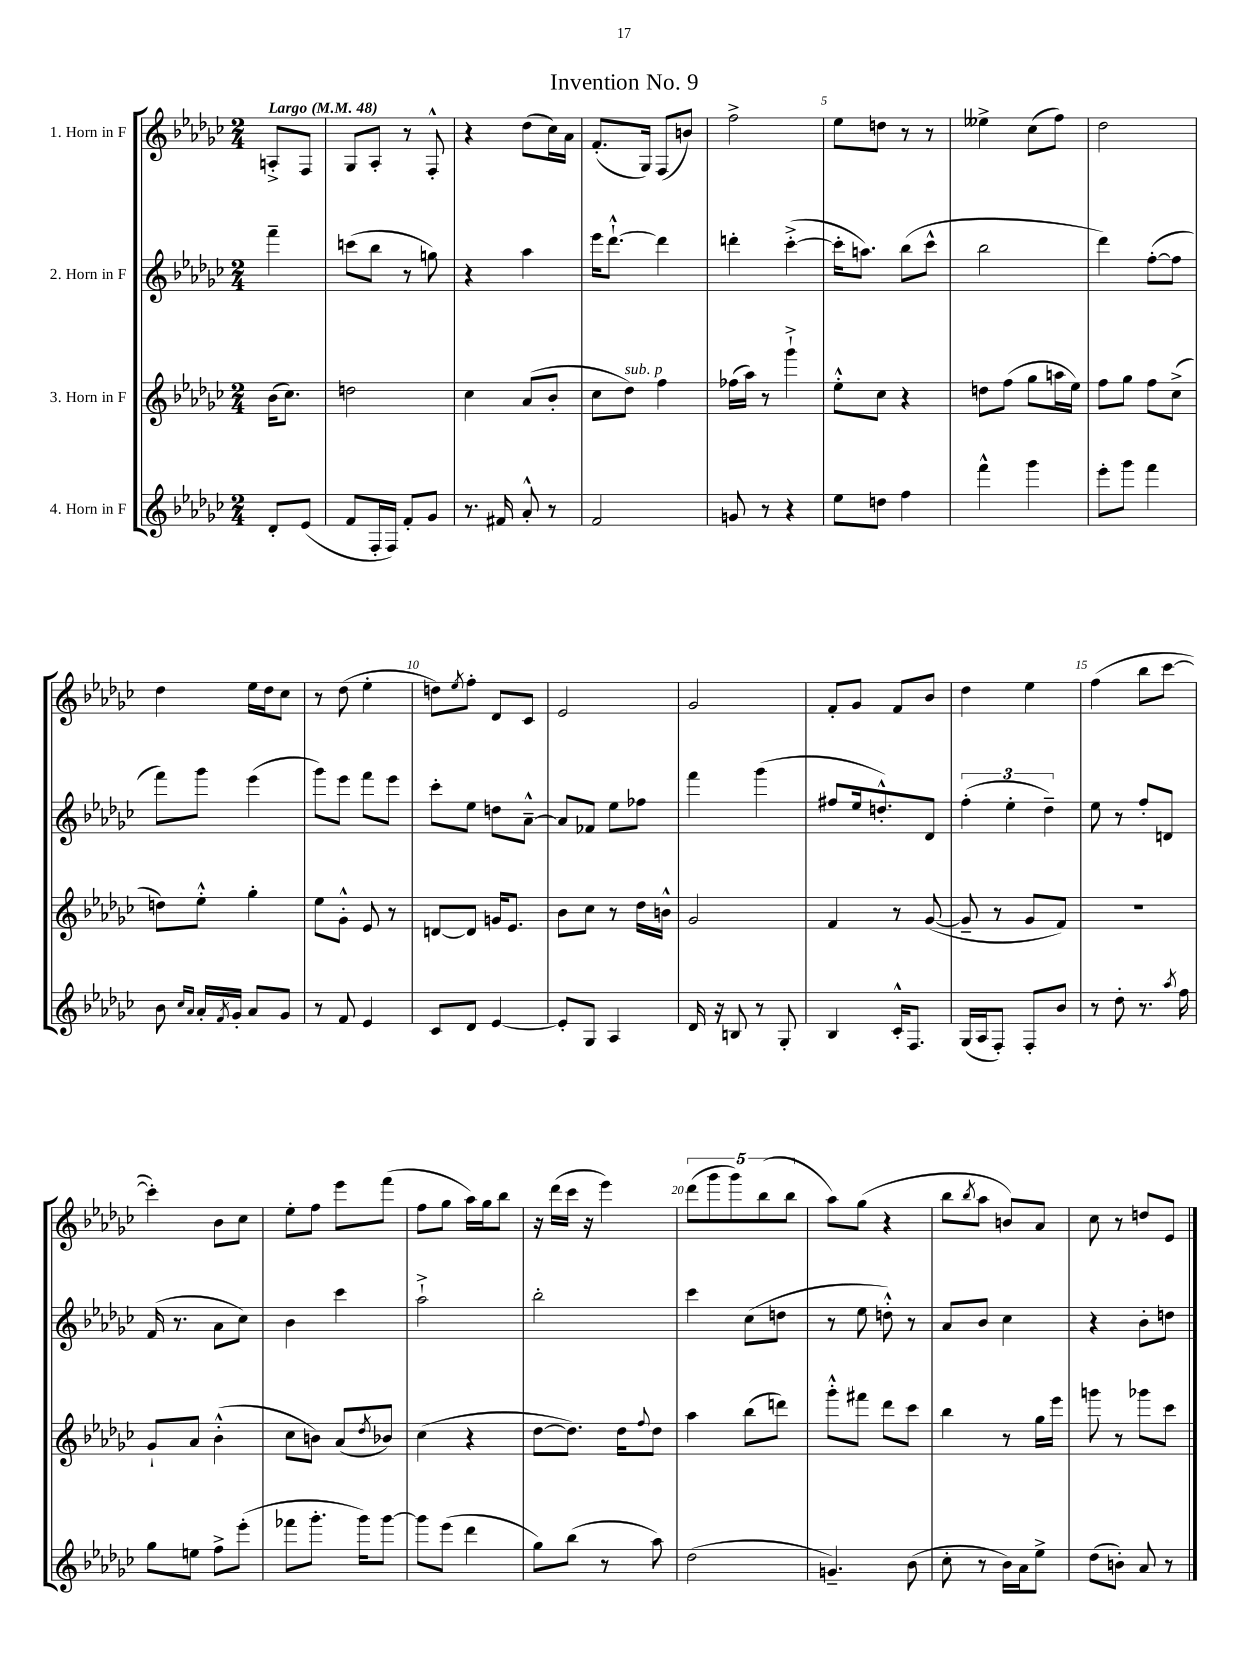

**kern	**kern	**kern	**kern
*part4	*part3	*part2	*part1
*staff4	*staff3	*staff2	*staff1
*I"4. Horn in F	*I"3. Horn in F	*I"2. Horn in F	*I"1. Horn in F
*clefG2	*clefG2	*clefG2	*clefG2
*k[b-e-a-d-g-c-]	*k[b-e-a-d-g-c-]	*k[b-e-a-d-g-c-]	*k[b-e-a-d-g-c-]
*M2/4	*M2/4	*M2/4	*M2/4
*MM48	*MM48	*MM48	*MM48
=	=	=	=
!	!	!	!LO:TX:a:B:t=Largo
8d-'/L	(16b-\KL	4fff~\	8An'^/L
.	8.cc-\J)	.	.
(8e-/J	.	.	8F/J
=1	=1	=1	=1
8f/L	2ddn\	(8cccn\L	8G-/L
16F'/L	.	8bb-\J	8A-'/J
16F/JJ)	.	.	.
8f'/L	.	8r	8r
8g-/J	.	8ggn\)	8F'^^/
=2	=2	=2	=2
8.r	4cc-\	4r	4r
16f#X/	.	.	.
8a-'^^/	(8a-/L	4aa-\	(8dd-\L
8r	8b-'/J	.	16cc-\L)
.	.	.	16a-\JJ
=3	=3	=3	=3
2f/	8cc-\L	16eee-\KL	(8.f'/L
.	.	[8.ddd-`^^\J	.
!	!LO:TX:a:i:t=sub. p	!	!
.	8dd-\J)	.	.
.	.	.	16G-/Jk)
.	4ff\	4ddd-\]	(8F/L
.	.	.	8bn/J)
=4	=4	=4	=4
8gn/	(16ff-X\LL	4dddn'\	2ff^\
.	16aa-\JJ)	.	.
8r	8r	.	.
4r	4ggg-`^\	([4ccc-'^\	.
=5	=5	=5	=5
8ee-\L	8ee-'^^\L	16ccc-'\KL]	8ee-\L
.	.	8.aan\J)	.
8ddn\J	8cc-\J	.	8ddn\J
4ff\	4r	(8bb-\L	8r
.	.	8ccc-^^\J	8r
=6	=6	=6	=6
4fff^^\	8ddn\L	2bb-\	4ee--X^\
.	(8ff\J	.	.
4ggg-\	8gg-\L	.	(8cc-\L
.	16aan\L	.	8ff\J)
.	16ee-\JJ)	.	.
=7	=7	=7	=7
8eee-'\L	8ff\L	4ddd-\)	2dd-\
8ggg-\J	8gg-\J	.	.
4fff\	8ff\L	([8ff'\L	.
.	(8cc-^\J	8ff\J]	.
!!LO:LB:g=z
=8	=8	=8	=8
8b-\	8ddn\L)	8fff\L)	4dd-\
16qqcc-/LL	.	.	.
16qqa-/JJ	.	.	.
16a-'/LL	8ee-'^^\J	8ggg-\J	.
8qf/	.	.	.
16g-'/JJ	.	.	.
8a-/L	4gg-'\	(4eee-\	16ee-\LL
.	.	.	16dd-\J
8g-/J	.	.	8cc-\J
=9	=9	=9	=9
8r	8ee-\L	8ggg-\L)	8r
8f/	8g-'^^\J	8eee-\J	(8dd-\
4e-/	8e-/	8fff\L	4ee-'\
.	8r	8eee-\J	.
=10	=10	=10	=10
8c-/L	[8dn/L	8ccc-'\L	8ddn\L)
.	.	.	8qee-/
8d-/J	8d/J]	8ee-\J	8ff'\J
[4e-/	16gn/KL	8ddn\L	8d-/L
.	8.e-/J	.	.
.	.	[8a-~^^\J	8c-/J
=11	=11	=11	=11
8e-'/L]	8b-\L	8a-/L]	2e-/
8G-/J	8cc-\J	8f-X/J	.
4A-/	8r	8ee-\L	.
.	16dd-\LL	8ff-X\J	.
.	16bn^^\JJ	.	.
=12	=12	=12	=12
16d-/	2g-/	4fff\	2g-/
16r	.	.	.
8Bn/	.	.	.
8r	.	(4ggg-\	.
8G-'/	.	.	.
=13	=13	=13	=13
4B-/	4f/	8ff#X/L	8f'/L
.	.	16ee-/k	8g-/J
.	.	8.ddn'^^/)	.
16c-'^^/KL	8r	.	8f/L
8.F/J	.	.	.
.	([8g-/	8d-/J	8b-/J
=14	=14	=14	=14
(16G-/LL	8g-~/]	(6ff'\	4dd-\
16A-/J	.	.	.
8F'/J)	8r	.	.
.	.	6ee-'\	.
8F'/L	8g-/L	.	4ee-\
.	.	6dd-~\)	.
8b-/J	8f/J)	.	.
=15	=15	=15	=15
8r	2r	8ee-\	(4ff\
8dd-'\	.	8r	.
8.r	.	8ff'/L	8bb-\L
.	.	8dn/J	[8ccc-\J
8qaa-/	.	.	.
16ff\	.	.	.
!!LO:LB:g=z
=16	=16	=16	=16
8gg-\L	8g-`/L	(16f/	4ccc-'\])
.	.	8.r	.
8een\J	8a-/J	.	.
8ff^\L	(4b-'^^\	8a-\L	8b-\L
(8eee-'\J	.	8cc-\J)	8cc-\J
=17	=17	=17	=17
8fff-X\L	8cc-\L	4b-\	8ee-'\L
8.ggg-'\J	8bn\J)	.	8ff\J
.	(8a-/L	4ccc-\	8eee-\L
16ggg-\KL)	.	.	.
.	8qdd-/	.	.
[8ggg-\J	8b-X/J)	.	(8fff\J
=18	=18	=18	=18
8ggg-\L]	(4cc-\	2aa-`^\	8ff\L
(8eee-\J	.	.	8gg-\J
4ddd-\	4r	.	16aa-\LL)
.	.	.	16gg-\J
.	.	.	8bb-\J
=19	=19	=19	=19
8gg-\L)	[8dd-\L	2bb-'\	16r
.	.	.	(16ddd-\LL
(8bb-\J	8.dd-\J])	.	16ccc-\JJ
.	.	.	16r
8r	.	.	4eee-\)
.	16dd-\KL	.	.
.	8qqff/	.	.
8aa-\)	8dd-\J	.	.
=20	=20	=20	=20
(2dd-\	4aa-\	4ccc-\	(10ddd-\L
.	.	.	10ggg-\
.	.	.	10ggg-\)
.	(8bb-\L	(8cc-\L	.
.	.	.	(10bb-\
.	8dddn\J)	8ddn\J	.
.	.	.	10bb-\J
=21	=21	=21	=21
4.gn~/)	8ggg-'^^\L	8r	8aa-\L)
.	8fff#X\J	8ee-\	(8gg-\J
.	8ddd-\L	8ddn'^^\)	4r
(8b-\	8ccc-\J	8r	.
=22	=22	=22	=22
8cc-'\	4bb-\	8a-/L	8bb-\L
.	.	.	8qbb-/
8r	.	8b-/J	8aa-\J
16b-\LL)	8r	4cc-\	8bn/L)
16a-\J	.	.	.
8ee-^\J	16gg-\LL	.	8a-/J
.	16eee-\JJ	.	.
=23	=23	=23	=23
(8dd-\L	8gggn\	4r	8cc-\
8bn'\J)	8r	.	8r
8a-/	8ggg-X\L	8b-'\L	8ddn/L
8r	8ccc-\J	8ddn\J	8e-/J
==	==	==	==
*-	*-	*-	*-
